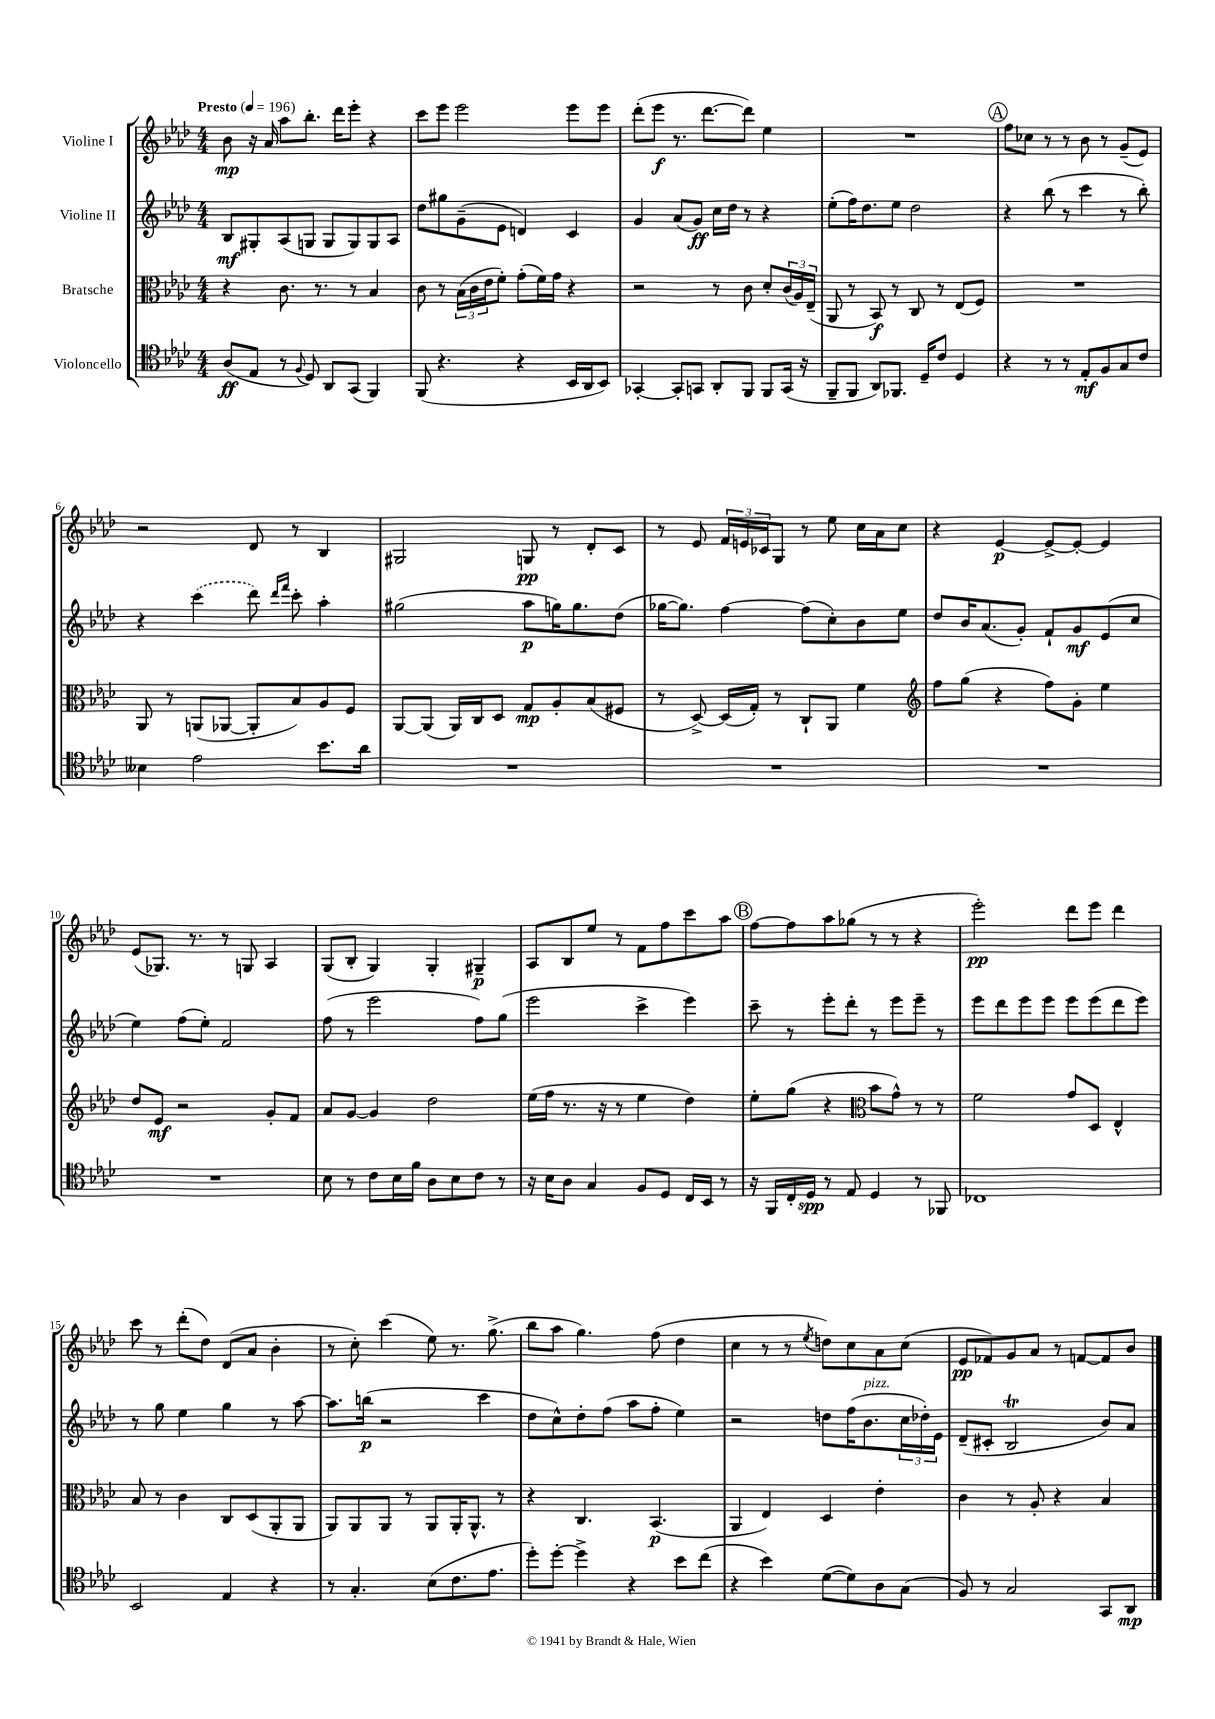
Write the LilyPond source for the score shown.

<<
\new StaffGroup <<
\new Staff = "s0" \with { instrumentName = "Violine I" } {
    \clef treble \key aes \major \numericTimeSignature \time 4/4 \tempo "Presto" 4 = 196
    bes'8\mp r16 aes'16 aes''8 bes''8.-. des'''16 ees'''8-. r4 |
    c'''8 ees'''8 ees'''2 ees'''8 ees'''8 |
    des'''8-.( ees'''8\f r8. des'''8.~ des'''8) ees''4 |
    R1 |
    \mark \markup { \circle "A" } f''8 ces''8 r8 r8 bes'8 r8 g'8--( ees'8) |
    r2 des'8 r8 bes4 |
    gis2 g8\pp r8 des'8-. c'8 |
    r8 ees'8 \tuplet 3/2 { f'16 e'16 ces'16 } g8 r8 ees''8 c''16 aes'16 c''8 |
    r4 ees'4~\p ees'8~-> ees'8~-. ees'4 |
    ees'8( ges8.) r8. r8 g8 aes4 |
    g8( bes8-. g4) g4-. gis4--\p |
    aes8 bes8 ees''8 r8 f'8 f''8 c'''8 aes''8 |
    \mark \markup { \circle "B" } f''8~ f''8 aes''8 ges''8( r8 r8 r4 |
    ees'''2-.\pp) des'''8 ees'''8 des'''4 |
    c'''8 r8 des'''8-.( des''8) des'8( aes'8 bes'4-. |
    r8 c''8-.) c'''4( ees''8) r8. g''8.->( |
    bes''8 aes''8 g''4.) f''8( des''4 |
    c''4 r8 r8 \acciaccatura { ees''8 } d''8) c''8 aes'8 c''8( |
    ees'8\pp fes'8) g'8 aes'8 r8 f'8~ f'8 bes'8 \bar "|." |
}
\new Staff = "s1" \with { instrumentName = "Violine II" } {
    \clef treble \key aes \major \numericTimeSignature \time 4/4
    bes8\mf gis8-. aes8( g8 g8 g8) g8 aes8 |
    des''8 gis''8 g'8--( ees'8 d'4) c'4 |
    g'4 aes'8( g'8\ff) c''16 des''16 r8 r4 |
    ees''8-.( f''16) des''8. ees''8 des''2 |
    \mark \markup { \circle "A" } r4 bes''8( r8 c'''4 r8 bes''8-.) |
    r4 \once \slurDashed c'''4( des'''8) \grace { des'''16 f'''16 } c'''8-. aes''4-. |
    gis''2( aes''8\p g''16) g''8. des''8( |
    ges''16~ ges''8.) f''4~ f''8( c''8-.) bes'8 ees''8 |
    des''8 bes'16 aes'8.( g'8-.) f'8-! g'8\mf ees'8( c''8 |
    ees''4) f''8( ees''8-.) f'2 |
    f''8( r8 ees'''2 f''8) g''8( |
    ees'''2 c'''4-> ees'''4) |
    \mark \markup { \circle "B" } c'''8-- r8 ees'''8-. des'''8-. r8 ees'''8 ees'''8-- r8 |
    ees'''8 des'''8 ees'''8 ees'''8 ees'''8 ees'''8( des'''8 ees'''8) |
    r8 g''8 ees''4 g''4 r8 aes''8~ |
    aes''8. b''16\p( r2 c'''4 |
    des''8 c''8-^) des''8-. f''8( aes''8 f''8-. ees''4) |
    r2 d''8 f''16( bes'8.^\markup { \italic "pizz." } \tuplet 3/2 { c''16 des''16-.) ees'16 } |
    des'8--( cis'8-. bes2\trill bes'8) aes'8 \bar "|." |
}
\new Staff = "s2" \with { instrumentName = "Bratsche" } {
    \clef alto \key aes \major \numericTimeSignature \time 4/4
    r4 c'8. r8. r8 bes4 |
    c'8 r8 \tuplet 3/2 { bes16( c'16 ees'16 } f'8-.) g'8-.( f'16) g'16 r4 |
    r2 r8 c'8 des'8-. \tuplet 3/2 { c'16( aes16) ees16--( } |
    aes,8 r8 bes,8\f) r8 c8 r8 ees8( f8) |
    \mark \markup { \circle "A" } R1 |
    aes,8 r8 a,8( aes,8~ aes,8-. bes8) aes8 f8 |
    aes,8~ aes,8( aes,16) c16 des8 g8\mp aes8-. bes8( fis8 |
    r8 des8~->) des16( g16-.) r8 c8-! aes,8 f'4 |
    \clef treble f''8 g''8( r4 f''8) g'8-. ees''4 |
    des''8 ees'8\mf r2 g'8-. f'8 |
    aes'8 g'8~ g'4 des''2 |
    ees''16( f''16 r8. r16 r8 ees''4 des''4) |
    \mark \markup { \circle "B" } ees''8-. g''8( r4 \clef alto bes'8 g'8-^) r8 r8 |
    f'2 g'8 des8 ees4-^ |
    bes8 r8 c'4 c8 des8( aes,8-. aes,8 |
    aes,8) aes,8 aes,8 r8 aes,8 aes,16-. aes,8.-^ r8 |
    r4 c4. bes,4.\p( |
    aes,4 ees4) des4 ees'4-. |
    c'4 r8 aes8-. r4 bes4 \bar "|." |
}
\new Staff = "s3" \with { instrumentName = "Violoncello" } {
    \clef tenor \key aes \major \numericTimeSignature \time 4/4
    aes8\ff( ees8 r8 \appoggiatura { f8 } des8) aes,8 g,8( f,4) |
    f,8( r4. r4 bes,16 aes,16 bes,8) |
    ges,4~-. ges,8-. g,8 aes,8-. f,8 f,8 g,16( r16 |
    f,8-- f,8 aes,8) fes,8. des16-- c'8 des4 |
    \mark \markup { \circle "A" } r4 r8 r8 ees8-.\mf f8 g8 c'8 |
    beses4 ees'2 bes'8. aes'16 |
    R1 |
    R1 |
    R1 |
    R1 |
    bes8 r8 c'8 bes16 f'16 aes8 bes8 c'8 r8 |
    r16 bes16 aes8 g4 f8 des8 c16 bes,16 r8 |
    \mark \markup { \circle "B" } r16 f,16 c16-. des16\spp r8 ees8 des4 r8 fes,8 |
    ces1 |
    bes,2 ees4 r4 |
    r8 g4.-. bes8( c'8. ees'8. |
    des''8-.) des''8~-. des''4-> r4 bes'8 c''8( |
    r4 bes'4) des'8~( des'8) aes8 g8( |
    f8) r8 g2 g,8 aes,8\mp \bar "|." |
}
>>
>>
